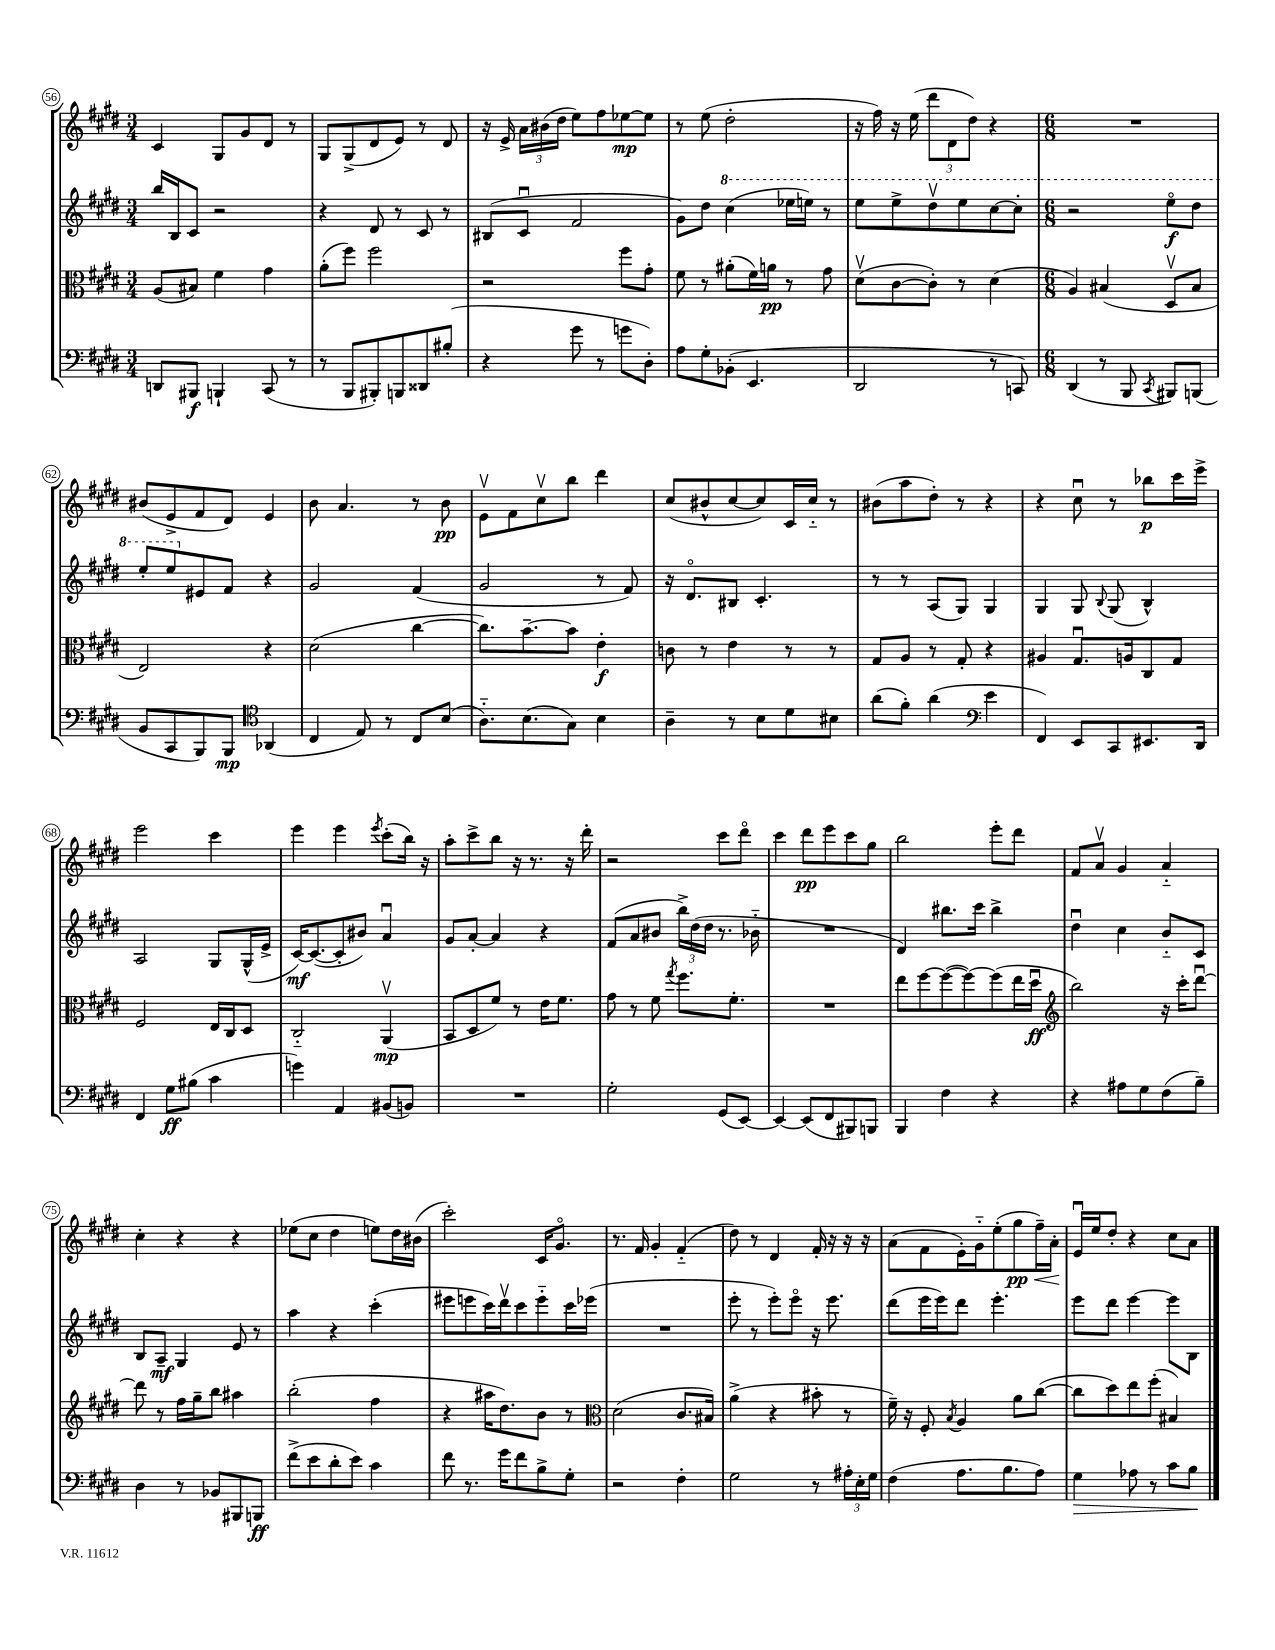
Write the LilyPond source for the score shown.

<<
\new StaffGroup <<
\new Staff = "s0" {
    \clef treble \key e \major \numericTimeSignature \time 3/4
    \autoBeamOff cis'4 gis8[ gis'8 dis'8] r8 |
    gis8[ gis8->( dis'8 e'8]) r8 dis'8 |
    r16 e'16-> \tuplet 3/2 { a'16[ bis'16( dis''16] } e''8[) fis''8 ees''8~\mp ees''8] |
    r8 e''8( dis''2-. |
    r16 fis''16) r16 e''16( \tuplet 3/2 { dis'''8[ dis'8 dis''8]) } r4 |
    \numericTimeSignature \time 6/8 R2. |
    bis'8[( e'8-> fis'8 dis'8]) e'4 |
    b'8 a'4. r8 b'8\pp |
    e'8[\upbow fis'8 cis''8\upbow b''8] dis'''4 |
    cis''8[( bis'8-^ cis''8~ cis''8) cis'16 cis''16]-_ r8 |
    bis'8[( a''8 dis''8]-.) r8 r4 |
    r4 cis''8\downbow r8 bes''8[\p cis'''16 e'''16]-> |
    e'''2 cis'''4 |
    e'''4 e'''4 \acciaccatura { e'''8 } cis'''8[-.( b''16]) r16 |
    a''8[-. cis'''8-> b''8] r16 r8. r16 dis'''16-. |
    r2 cis'''8[ dis'''8]\flageolet |
    cis'''4 dis'''8[\pp e'''8 cis'''8 gis''8] |
    b''2 e'''8[-. dis'''8] |
    fis'8[ a'8]\upbow gis'4 a'4-_ |
    cis''4-. r4 r4 |
    ees''8[( cis''8] dis''4 e''8[) dis''16 bis'16]( |
    cis'''2-.) cis'16[ gis'8.]\flageolet |
    r8. fis'16 gis'4-. fis'4-_( |
    dis''8) r8 dis'4 fis'16-. r16 r16 r16 |
    a'8[( fis'8 e'16-.) gis'16-_ e''8-.( gis''8\pp\< fis''16--) a'16]-.\! |
    e'16[\downbow e''16 dis''8]-. r4 cis''8[ a'8] \bar "|." |
}
\new Staff = "s1" {
    \clef treble \key e \major \numericTimeSignature \time 3/4
    \autoBeamOff b''16[ b16 cis'8] r2 |
    r4 dis'8 r8 cis'8 r8 |
    bis8[( cis'8]\downbow fis'2 |
    gis'8[) dis''8] \ottava #1 cis'''4( ees'''16[ e'''16]) r8 |
    e'''8[ e'''8-> dis'''8\upbow e'''8 cis'''8~ cis'''8]-. |
    \numericTimeSignature \time 6/8 r2 e'''8[\flageolet\f dis'''8] |
    e'''8[-. e'''8 \ottava #0 eis'8 fis'8] r4 |
    gis'2 fis'4( |
    gis'2 r8 fis'8) |
    r16 dis'8.[\flageolet bis8] cis'4.-. |
    r8 r8 a8[( gis8]) gis4 |
    gis4 gis8 \appoggiatura { b8 } gis8( b4-^) |
    a2 gis8[ gis16-^( e'16]-> |
    cis'16[~\mf) cis'8.~( cis'8-. bis'8]) a'4\downbow |
    gis'8[ a'8]~-. a'4 r4 |
    fis'8[( a'8 bis'8] \tuplet 3/2 { b''16[->) dis''16( dis''16] } r8. bes'16-_ |
    R2. |
    dis'4) bis''8.[ cis'''16] bis''4-> |
    dis''4\downbow cis''4 b'8[-_ cis'8] |
    b8[ a8]--\mf gis4 e'8 r8 |
    a''4 r4 cis'''4-.( |
    eis'''8[ e'''8 cis'''16) dis'''16\upbow cis'''8 e'''8-_ cis'''16 ees'''16]( |
    R2. |
    e'''8-. r8 e'''8[-.) e'''8]\flageolet r16 e'''8. |
    dis'''8[( e'''16 e'''16) dis'''8] e'''4.-. |
    e'''8[ dis'''8] e'''4~ e'''8[ b8] \bar "|." |
}
\new Staff = "s2" {
    \clef alto \key e \major \numericTimeSignature \time 3/4
    \autoBeamOff a8[( bis8]) fis'4 gis'4 |
    a'8[-.( fis''8]) fis''2 |
    r2 fis''8[ gis'8]-. |
    fis'8 r8 ais'8[-.( fis'16) a'16]\pp r8 gis'8 |
    dis'8[\upbow( cis'8~ cis'8]-.) r8 dis'4( |
    \numericTimeSignature \time 6/8 a4) bis4( dis8[\upbow bis8] |
    e2) r4 |
    dis'2( cis''4~ |
    cis''8.[) b'8.~-- b'8] e'4-.\f |
    c'8 r8 e'4 r8 r8 |
    gis8[ a8] r8 gis8-. r4 |
    ais4 gis8.[\downbow a16 cis8 gis8] |
    fis2 e16[ cis16 dis8] |
    cis2-_ a,4\upbow\mp( |
    b,8[ dis8 fis'8]) r8 e'16[ fis'8.] |
    gis'8 r8 fis'8 \acciaccatura { gis''8 } fis''8.[ fis'8.]-. |
    R2. |
    e''8[ fis''8~ fis''8~( fis''8~) fis''8( e''16 dis''16]\downbow\ff |
    \clef treble b''2) r16 cis'''16[-. dis'''8]~\downbow |
    dis'''8 r8 fis''16[ gis''16-- b''8] ais''4 |
    b''2-.( fis''4 |
    r4 ais''16[ dis''8.) b'8] r8 |
    \clef alto dis'2( cis'8.[ bis16]) |
    a'4->( r4 bis'8-. r8 |
    fis'16--) r16 fis8-. \acciaccatura { b8 } a4 a'8[ cis''8]~( |
    cis''8[ dis''8) e''8 fis''8]-.( bis4) \bar "|." |
}
\new Staff = "s3" {
    \clef bass \key e \major \numericTimeSignature \time 3/4
    \autoBeamOff d,8[ bis,,8]\f b,,4-! cis,8( r8 |
    r8 b,,8[ bis,,8-.) b,,8 disis,8 bis8]-.( |
    r4 gis'8 r8 g'8[ dis8]-.) |
    a8[ gis8-. bes,8]-.( e,4. |
    dis,2 r8 c,8) |
    \numericTimeSignature \time 6/8 dis,4( r8 b,,8 \acciaccatura { cis,8 } bis,,8[) b,,8]( |
    b,8[ cis,8 b,,8) b,,8]\mp \clef tenor aes,4( |
    cis4 e8) r8 cis8[ b8]( |
    a8.[-_) b8.( gis8]) b4 |
    a4-- r8 b8[ dis'8 bis8] |
    a'8[( fis'8]-.) a'4( \clef bass e'4 |
    fis,4) e,8[ cis,8 eis,8. dis,16] |
    fis,4 gis8[\ff bis8]( cis'4 |
    g'4) a,4 bis,8[( b,8]) |
    R2. |
    gis2-. gis,8[( e,8]~) |
    e,4~ e,8[( fis,8 bis,,8) b,,8] |
    b,,4 fis4 r4 |
    r4 ais8[ gis8 fis8( b8]--) |
    dis4 r8 bes,8[ bis,,8 b,,8]\ff |
    fis'8[->( e'8 dis'8-. e'8]) cis'4 |
    fis'8 r8. gis'16[ fis'8 b8-> gis8]-. |
    r2 fis4-. |
    gis2 r8 \tuplet 3/2 { ais16[-. e16-. gis16] } |
    fis4( a8.[ b8. a8]) |
    gis4\> aes8 r8 cis'8[ b8]\! \bar "|." |
}
>>
>>
\layout { \context { \Score currentBarNumber = #56 \override BarNumber.stencil = #(make-stencil-circler 0.1 0.3 ly:text-interface::print) } }
